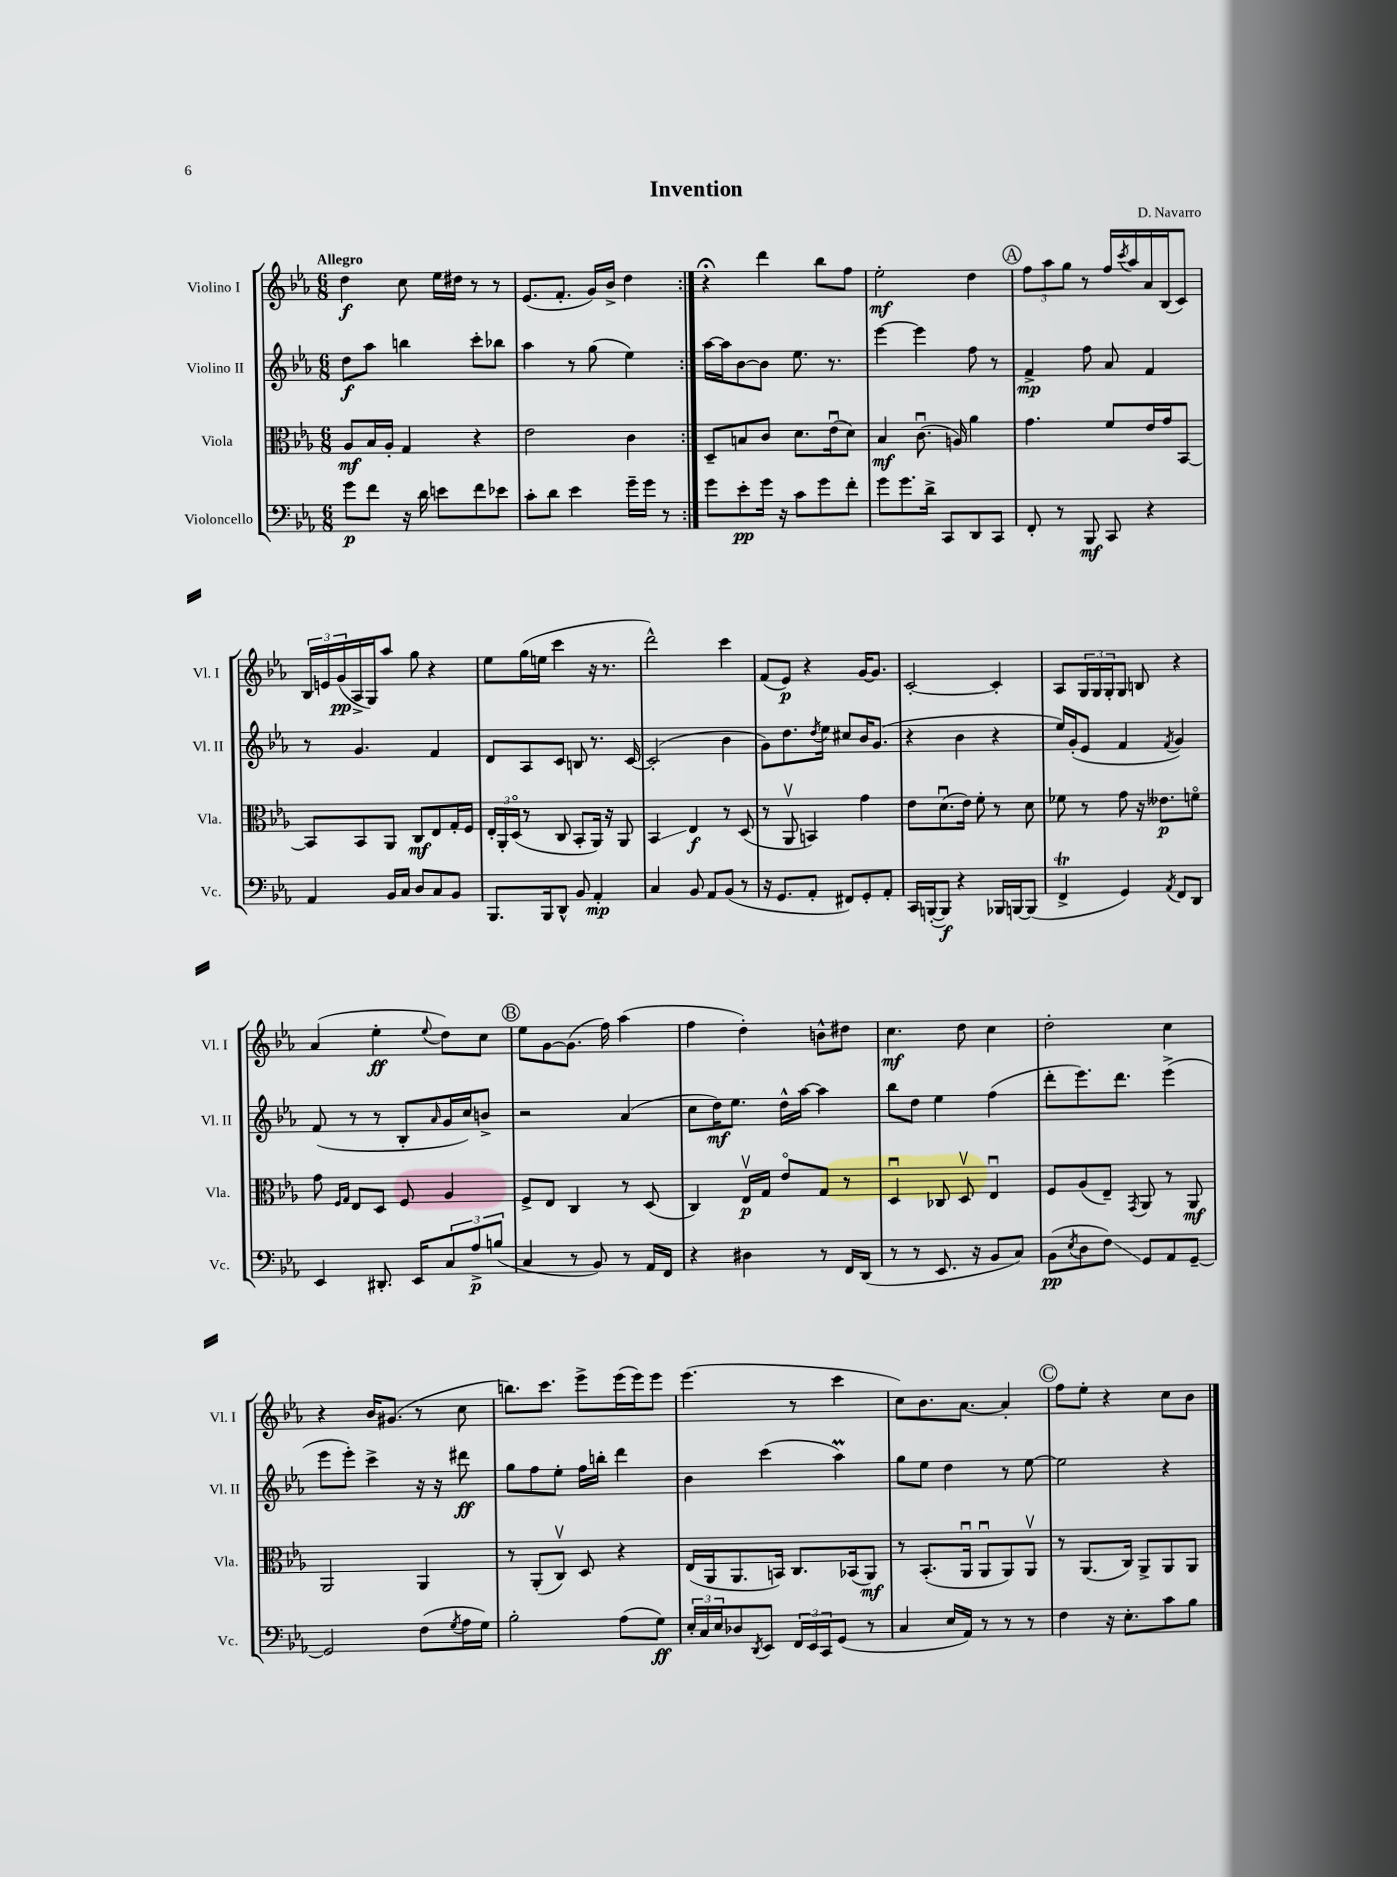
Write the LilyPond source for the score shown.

\header { title = "Invention" composer = "D. Navarro" }
<<
\new StaffGroup <<
\new Staff = "s0" \with { instrumentName = "Violino I" shortInstrumentName = "Vl. I" } {
    \clef treble \key ees \major \numericTimeSignature \time 6/8 \tempo "Allegro"
    \repeat volta 2 { d''4\f c''8 ees''16 dis''16 r8 r8 |
    ees'8.( f'8.-. g'16) bes'16-> d''4 | }
    r4\fermata d'''4 bes''8 f''8 |
    ees''2-.\mf d''4 |
    \mark \markup { \circle "A" } \tuplet 3/2 { f''8 aes''8 g''8 } r8 f''16 \acciaccatura { c'''8 } aes''16 aes'16 bes16( c'8) |
    \tuplet 3/2 { bes16 e'16 g'16\pp( } aes16-> g16) aes''8 g''8 r4 |
    ees''8 g''16( e''16 c'''4 r16 r8. |
    d'''2-^) c'''4 |
    f'8( ees'8\p) r4 g'16~ g'8. |
    c'2~-. c'4-. |
    aes8 \tuplet 3/2 { g16 g16 g16-. } g8 b8 r4 |
    aes'4( ees''4-.\ff \appoggiatura { ees''8 } d''8) c''8 |
    \mark \markup { \circle "B" } ees''8 g'8~ g'8.( f''16) aes''4( |
    f''4 d''4-.) b'8-^ dis''8 |
    c''4.\mf d''8 c''4 |
    d''2-. c''4 |
    r4 bes'16 gis'8.( r8 c''8 |
    b''8.) c'''8. ees'''8-> ees'''16( ees'''16) ees'''8 |
    ees'''4.( r8 c'''4 |
    c''8) bes'8. aes'8.~ aes'4-. |
    \mark \markup { \circle "C" } f''8 ees''8-. r4 c''8 bes'8 \bar "|." |
}
\new Staff = "s1" \with { instrumentName = "Violino II" shortInstrumentName = "Vl. II" } {
    \clef treble \key ees \major \numericTimeSignature \time 6/8
    \repeat volta 2 { d''8\f aes''8 b''4 c'''8-. bes''8 |
    aes''4 r8 g''8( ees''4) | }
    aes''16~ aes''16 bes'8~ bes'8 ees''8. r8. |
    ees'''4~ ees'''4 f''8 r8 |
    \mark \markup { \circle "A" } f'4->\mp f''8 aes'8 f'4 |
    r8 g'4. f'4 |
    d'8 aes8 c'8 b8 r8. c'16~ |
    c'2-.( bes'4 |
    g'8) d''8. \acciaccatura { d''8 } ees''16 cis''8 bes'16 g'8.( |
    r4 bes'4 r4 |
    ees''16) g'16-.( ees'8 f'4 \acciaccatura { f'8 } g'4) |
    f'8( r8 r8 bes8-. \grace { aes'16 } g'16 c''16) b'8-> |
    \mark \markup { \circle "B" } r2 aes'4( |
    c''8 d''16\mf) ees''8. d''16-^ aes''16~ aes''4 |
    bes''8 d''8 ees''4 f''4( |
    d'''8-. ees'''8.) d'''8. ees'''4->( |
    ees'''8 ees'''8-.) c'''4-> r16 r16 dis'''8\ff |
    g''8 f''8 ees''8-. f''16 b''16-. d'''4 |
    bes'4 c'''4( aes''4\prall) |
    g''8 ees''8 d''4 r8 ees''8~ |
    \mark \markup { \circle "C" } ees''2 r4 \bar "|." |
}
\new Staff = "s2" \with { instrumentName = "Viola" shortInstrumentName = "Vla." } {
    \clef alto \key ees \major \numericTimeSignature \time 6/8
    \repeat volta 2 { aes8\mf bes16 aes16-. g4 r4 |
    ees'2 c'4 | }
    d8-- b8 c'8 d'8. ees'16\downbow( d'8) |
    bes4\mf c'8.\downbow( a16) aes'4 |
    \mark \markup { \circle "A" } g'4. f'8 ees'16 g'16 bes,8~ |
    bes,8 bes,8 aes,8 c8\mf ees8 g16-. f16 |
    \tuplet 3/2 { ees16-. aes,16-. d16\flageolet( } r8 c8 bes,8-. aes,16) r16 aes,8 |
    bes,4\glissando ees4\f r8 d8( |
    r8 aes,8\upbow b,4) g'4 |
    ees'8 d'8.\downbow( ees'16) f'8-. r8 d'8 |
    fes'8 r8 g'8 r16 eeses'8.\p f'8\flageolet |
    g'8 \grace { f16 g16 } ees8 d8 f8 aes4 |
    \mark \markup { \circle "B" } f8-> ees8 c4 r8 d8( |
    c4) ees16\upbow\p g16 ees'8\flageolet g8 r8 |
    d4\downbow ces8 d8\upbow ees4\downbow |
    f8 aes8( ees8--) \acciaccatura { g,8 } aes,8 r8 aes,8\mf |
    aes,2 aes,4 |
    r8 aes,8-.( c8\upbow) d8 r4 |
    ees16( aes,16 aes,8. b,16) c8. bes,16( aes,8\mf) |
    r8 bes,8.-.( aes,16\downbow aes,8\downbow aes,8) aes,8\upbow |
    \mark \markup { \circle "C" } r8 aes,8.( c16) aes,8-> aes,8 aes,8 \bar "|." |
}
\new Staff = "s3" \with { instrumentName = "Violoncello" shortInstrumentName = "Vc." } {
    \clef bass \key ees \major \numericTimeSignature \time 6/8
    \repeat volta 2 { g'8\p f'8 r16 d'16 e'8 f'8 ees'8 |
    c'8-. d'8 ees'4 g'16-- g'16 r8 | }
    g'8 ees'8-.\pp g'16 r16 c'8 g'8 f'8-. |
    g'8 g'8. d'16-> c,8 d,8 c,8 |
    \mark \markup { \circle "A" } f,8-. r8 bes,,8\mf c,8 r4 |
    aes,4 bes,16 c16 d8 c8 bes,8 |
    bes,,8. bes,,16 d,8-^ bes,8 aes,4-.\mp |
    c4 bes,8 aes,8 bes,8( r8 |
    r16 g,8. aes,8-. fis,8) g,8-. aes,8-. |
    c,16 b,,16~-.( b,,8\f) r4 bes,,16 b,,16~ b,,8( |
    f,4->\trill g,4) \acciaccatura { aes,8 } f,8 d,8 |
    ees,4 dis,8.-. ees,16 \tuplet 3/2 { c8 aes8->\p b8( } |
    \mark \markup { \circle "B" } c4 r8 bes,8) r8 aes,16 f,16 |
    r4 dis4 r8 f,16 d,16( |
    r8 r8 ees,8. r16 bes,8 c8) |
    bes,8\pp( \acciaccatura { ees8 } d8 f8\glissando) g,8 aes,8 g,8~-- |
    g,2 f8( \acciaccatura { g8 } aes16 g16) |
    bes2-. aes8( g8\ff) |
    \tuplet 3/2 { ees16-. c16 ees16 } des8 \acciaccatura { d,8 } ees,8 \tuplet 3/2 { f,16 ees,16 c,16 } g,8( r8 |
    c4 ees16 aes,16) r8 r8 r8 |
    \mark \markup { \circle "C" } f4 r16 ees8.-. c'8 bes8 \bar "|." |
}
>>
>>
\layout { \context { \Score \remove "Bar_number_engraver" } }
